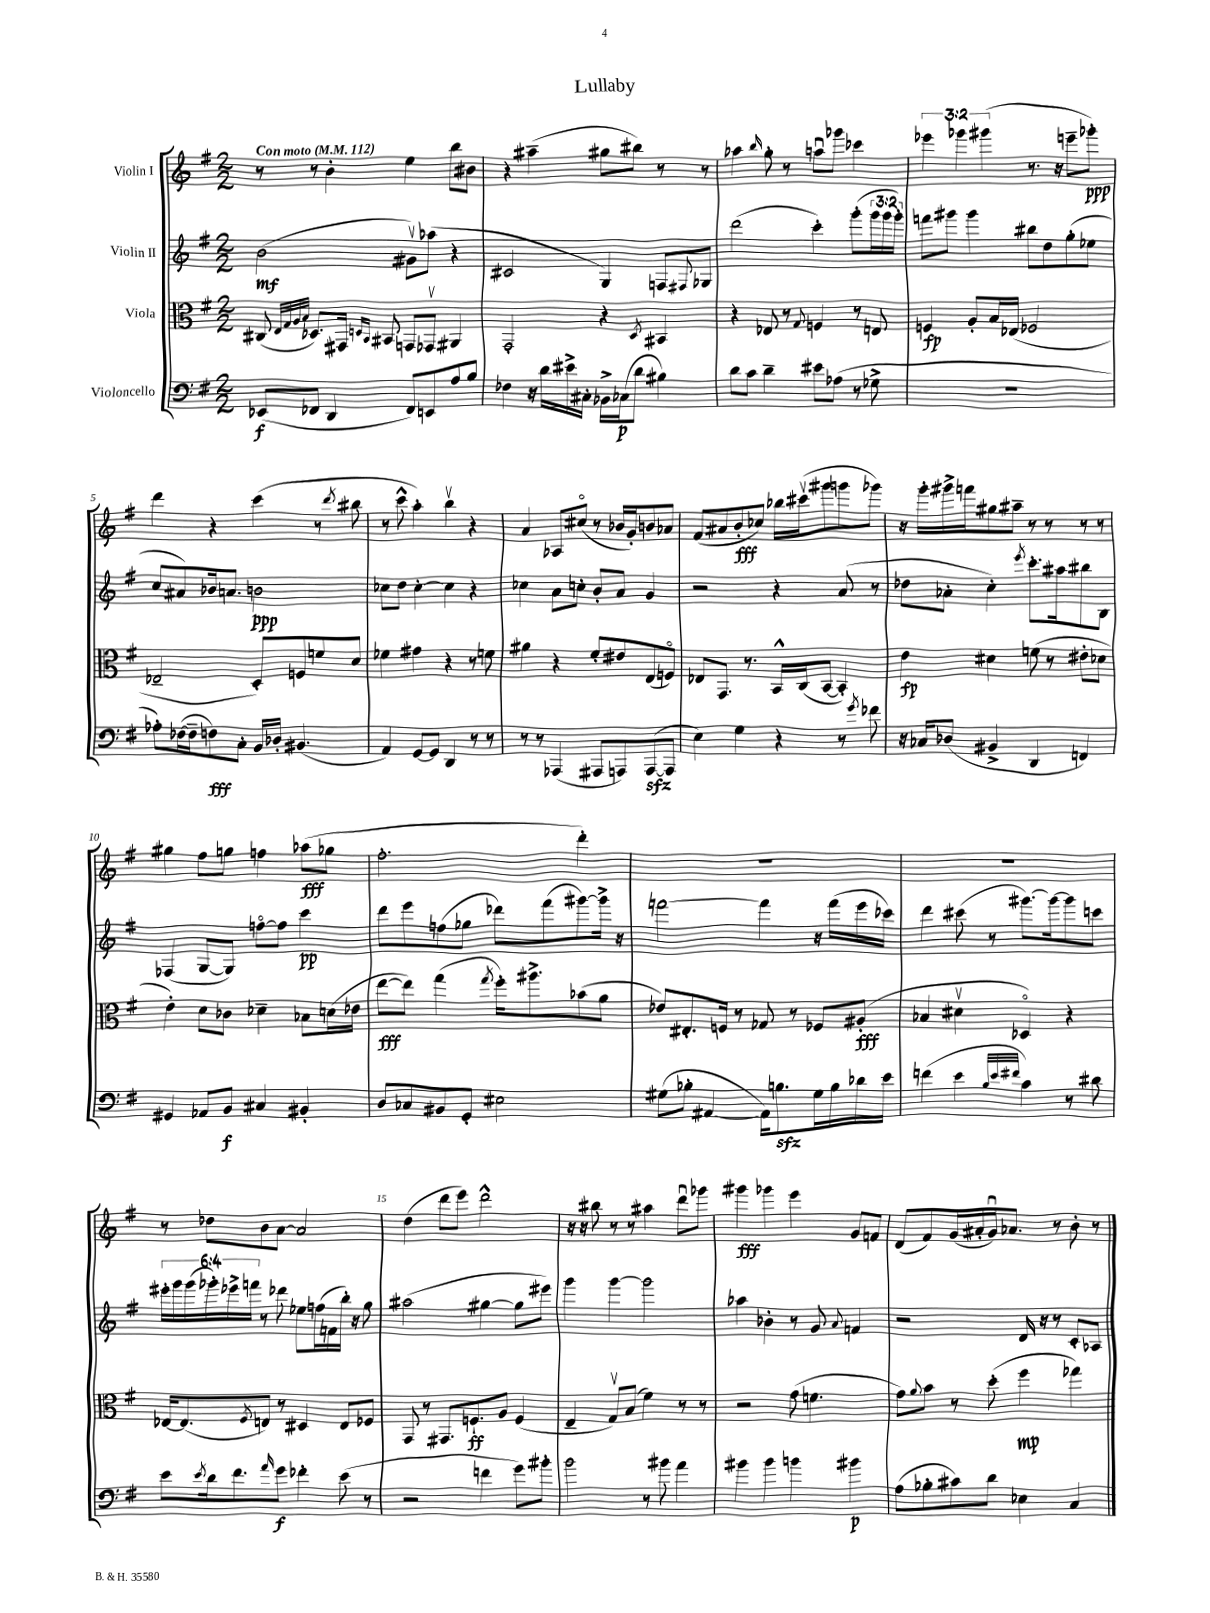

**kern	**kern	**kern	**kern
*staff4	*staff3	*staff2	*staff1
*clefF4	*clefC3	*clefG2	*clefG2
*k[f#]	*k[f#]	*k[f#]	*k[f#]
*M2/2	*M2/2	*M2/2	*M2/2
*MM112	*MM112	*MM112	*MM112
(8EE-	(8C#	(2b	8r
.	32qqE	.	.
.	32qqG	.	.
.	32qqA	.	.
.	32qqB	.	.
8FF-	8.D-)	.	8r
4DD	.	.	4b'
.	16GG#	.	.
.	16qqD	.	.
.	16qqBB	.	.
.	8BB#	.	.
8FF-)	8GG	8g#v)	4ee
8EE	8GG-v	(8aa-	.
8A	4AA#	4r	8bb
8B	.	.	8b#
=	=	=	=
4F-	2GG'	2c#	4r
16r	.	.	(4aa#~
16d	.	.	.
16e#^	.	.	.
16C#'	.	.	.
16BB-^	4r	4G)	8gg#
(16C-	.	.	.
8d	.	.	8bb#)
.	8qD	.	.
4B#)	4BB#	8F	8r
.	.	8qqF#	.
.	.	8G-	8r
=	=	=	=
8d	4r	(2ddd	4aa-
8c	.	.	.
.	.	.	16qqbb
4d~	8E-	.	8gg'
.	8r	.	8r
.	8qqG	.	.
8e#	4F	4ccc')	8aau
(8A-	.	.	8ggg-
8r	8r	(8ggg'	4ccc-
8G-^	8E	24ggg	.
.	.	24ggg	.
.	.	24ggg')	.
=	=	=	=
1r	4F	8fff	6eee-
.	.	8ggg#	.
.	.	.	6ggg-
.	8A'	4ggg#	.
.	.	.	(6ggg#
.	16B	.	.
.	(16E-	.	.
.	2F-	8bb#	8.r
.	.	8dd	.
.	.	.	16r
.	.	(8gg'	8eee~
.	.	8ee-	8ggg-')
=	=	=	=
8A-')	2E-~	8cc	4ddd
([16F-	.	8a#)	.
16F-~]	.	.	.
8F)	.	16b-	4r
.	.	8.a	.
8C'	.	.	.
16BB	8D')	2b	(4ccc
16D-'	.	.	.
(4.BB#	8F	.	.
.	8f	.	8r
.	.	.	8qddd
.	8d	.	8bb#
=	=	=	=
4AA)	4f-	8cc-	8r
.	.	8dd	8ccc^^
[8GG	4g#	[4cc-'	4aa')
8GG]	.	.	.
4DD	4r	4cc-]	4bbv
8r	8r	4r	4r
8r	8f	.	.
=	=	=	=
8r	4a#	4cc-	4a
8r	.	.	.
(4AAA-	4r	8a	8A-
.	.	8cc'	(8cc#o
8AAA#	8f#'	8b'	8r
8AAA)	8e#	8a	16b-
.	.	.	16g')
([8AAA	(8E	4g	8b
8AAA]	8Fo)	.	8a-
=	=	=	=
4E)	8E-	2r	(8f#
.	8.GG	.	8a#
4G	.	.	8b'
.	8.r	.	.
.	.	.	8cc-)
4r	16BB^^	4r	16bb-
.	(16C	.	(16ccc#v
.	[8BB	.	8ggg#
8r	4BB'])	(8a	8ggg
8qg	.	.	.
8f-	.	8r	8ggg-)
=	=	=	=
16r	4e	8dd-	16r
16C-	.	.	16ggg'
(8D-	.	8a-'	16ggg#^
.	.	.	16fff
4BB#^	4d#	4cc')	8gg#
.	.	.	8aa#~
.	.	8qeee	.
4DD	(8f	8.ccc'	8r
.	8r	.	8r
.	.	16aa#	.
4FF)	8e#'	8bb#	8r
.	8d-	8B	8r
=	=	=	=
4GG#	4e')	(4F-	4gg#
8AA-	8d	[8G	8ff#
8BB	8c-	8G])	8gg
4C#	4d-~	[8ffo	4ff
.	.	8ff]	.
4BB#'	8B-	4ccc	(8aa-
.	(16d	.	8gg-
.	16e-	.	.
=	=	=	=
8D	[8ee	8ddd	2.ff#'
8C-	8ee])	8eee	.
8BB#	(4gg	(8ff	.
8GG'	.	8gg-	.
.	8qgg	.	.
2E#	16ff#')	8ddd-)	.
.	8.aa#^	.	.
.	.	(8fff#	.
.	(8b-	[8ggg#)	4ddd')
.	8a	16ggg#^]	.
.	.	16r	.
=	=	=	=
(8G#	8e-)	[2fff	1r
8B-'	8.E#'	.	.
[4AA#	.	.	.
.	16F	.	.
.	8r	.	.
16AA#])	8G-	4fff]	.
8.B	.	.	.
.	8r	.	.
16G#	8F-	16r	.
16B	.	(16fff	.
16d-	(8A#'	16eee	.
16e	.	16ccc-)	.
=	=	=	=
(4f	4B-	4ddd	1r
4e	4d#v	(8ccc#	.
.	.	8r	.
32qqB	.	.	.
32qqe	.	.	.
32qqf#	.	.	.
4c)	4D-o)	[8.ggg#)	.
.	.	16ggg#_	.
8r	4r	8ggg#]	.
8d#	.	8ccc	.
=	=	=	=
8e	[16E-	24eee#'	8r
.	.	24ggg	.
.	(8.E-]	.	.
.	.	(24ggg	.
8qe	.	.	.
16d	.	24ggg-')	8dd-
.	.	24eee-^	.
8.f#	.	.	.
.	.	24fff	.
.	8qF#	.	.
.	8E)	8r	8b
16qqa	.	.	.
8g	8r	8ddd-	[8a
4f-'	4D#	8ee-	2a]
.	.	(16ff	.
.	.	16f	.
(8e	8E	16bb')	.
.	.	16r	.
8r	8F-	8gg	.
=	=	=	=
2r	8GG	(2aa#	(4dd
.	8r	.	.
.	8.GG#	.	8ddd
.	.	.	8eee)
.	8.F`	.	.
4f	.	[4gg#	2ddd^^
.	8A	.	.
8g)	(4F	8gg#]	.
8b#'	.	8eee#)	.
=	=	=	=
2b	4E~	4ggg	16r
.	.	.	16r
.	.	.	8bb#
.	8Gv)	[4ggg	8r
.	(8B	.	8r
8r	4f#)	2ggg]	4aa#
8b#	.	.	.
4a	8r	.	8dddu
.	8r	.	8ggg-
=	=	=	=
4b#	2r	4aa-	4ggg#
4b#	.	4b-'	4ggg-
4b	(8g	8r	4eee
.	4.f	8g	.
.	.	8qqa	.
4b#	.	4f	8g
.	.	.	8f
=	=	=	=
(8A	8g)	2r	(8d
.	8qqa	.	.
8B-'	8b	.	8f#)
8c#)	8r	.	(16g
.	.	.	16a#'
8d	(8dd'	.	16gu)
.	.	.	8.a-
4E-	4ff#	16d	.
.	.	16r	.
.	.	8r	8r
4C	4gg-)	8c'	8b'
.	.	8A-	8r
==	==	==	==
*-	*-	*-	*-
